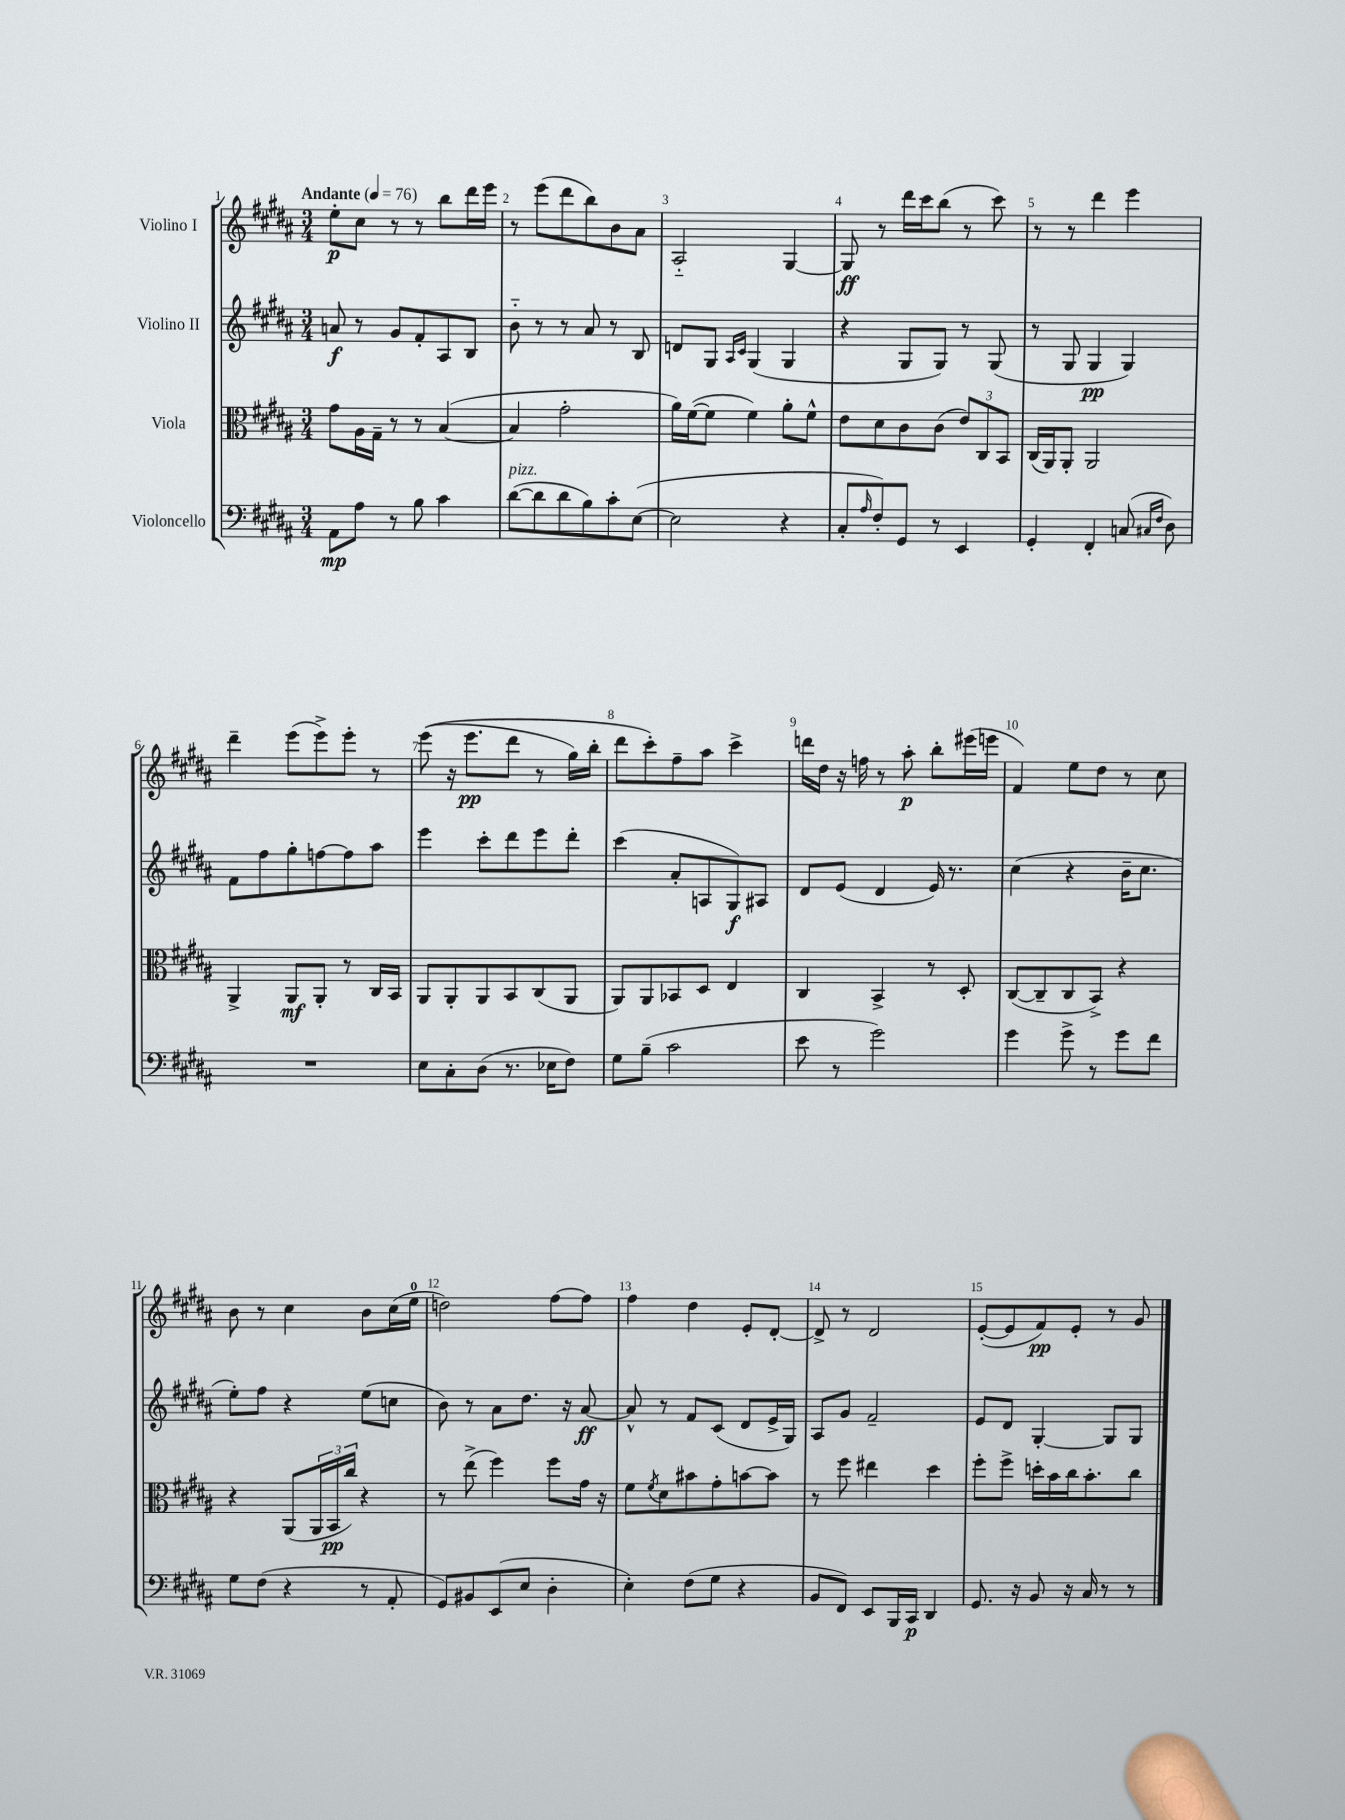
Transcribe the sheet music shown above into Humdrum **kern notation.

**kern	**dynam	**kern	**dynam	**kern	**dynam	**kern	**dynam
*part4	*part4	*part3	*part3	*part2	*part2	*part1	*part1
*staff4	*staff4	*staff3	*staff3	*staff2	*staff2	*staff1	*staff1
*I"Violoncello	*	*I"Viola	*	*I"Violino II	*	*I"Violino I	*
*clefF4	*	*clefC3	*	*clefG2	*	*clefG2	*
*k[f#c#g#d#a#]	*	*k[f#c#g#d#a#]	*	*k[f#c#g#d#a#]	*	*k[f#c#g#d#a#]	*
*M3/4	*	*M3/4	*	*M3/4	*	*M3/4	*
*MM76	*	*MM76	*	*MM76	*	*MM76	*
=1	=1	=1	=1	=1	=1	=1	=1
!	!	!	!	!	!	!LO:TX:a:B:t=Andante	!
8AA#\L	mp	8g#\L	.	8an/	f	8ee'\L	p
8A#\J	.	16A#\L	.	8r	.	8cc#\J	.
.	.	16G#~\JJ	.	.	.	.	.
8r	.	8r	.	8g#/L	.	8r	.
8B\	.	8r	.	8f#'/	.	8r	.
4c#\	.	([4B/	.	8A#/	.	8bb\L	.
.	.	.	.	8B/J	.	16ddd#\L	.
.	.	.	.	.	.	16eee\JJ	.
=2	=2	=2	=2	=2	=2	=2	=2
!LO:TX:a:i:t=pizz.	!	!	!	!	!	!	!
([8d#\L	.	4B/]	.	8b\	.	8r	.
8d#\]	.	.	.	8r	.	(8eee\L	.
8d#\	.	2g#'\	.	8r	.	8ddd#\	.
8B\)	.	.	.	8a#/	.	8bb\)	.
8c#'\	.	.	.	8r	.	8b\	.
([8E\J	.	.	.	8B/	.	8a#\J	.
=3	=3	=3	=3	=3	=3	=3	=3
2E\]	.	16a#\LL)	.	8dn/L	.	2A#/	.
.	.	([16f#\J	.	.	.	.	.
.	.	8f#\J]	.	8G#/J	.	.	.
.	.	.	.	16qqA#/LL	.	.	.
.	.	.	.	16qqc#/JJ	.	.	.
.	.	4f#\)	.	(4G#/	.	.	.
4r	.	8a#'\L	.	4G#/	.	[4G#/	.
.	.	8f#^^\J	.	.	.	.	.
=4	=4	=4	=4	=4	=4	=4	=4
8C#'/L	.	8e\L	.	4r	.	8G#/]	ff
16qqA#/	.	.	.	.	.	.	.
8F#'/)	.	8d#\	.	.	.	8r	.
8GG#/J	.	8c#\	.	8G#/L	.	16ddd#\LL	.
.	.	.	.	.	.	16ccc#\J	.
8r	.	(8c#\J	.	8G#/J)	.	(8bb\J	.
4EE/	.	12e/L)	.	8r	.	8r	.
.	.	12C#/	.	.	.	.	.
.	.	.	.	(8G#/	.	8ccc#\)	.
.	.	12BB/J	.	.	.	.	.
=5	=5	=5	=5	=5	=5	=5	=5
4GG#'/	.	(16C#/LL	.	8r	.	8r	.
.	.	16AA#/J)	.	.	.	.	.
.	.	8AA#'/J	.	8G#/	.	8r	.
4FF#'/	.	2AA#/	.	4G#/	pp	4ddd#\	.
(8Cn/	.	.	.	4G#/)	.	4eee\	.
16qqC#X/LL	.	.	.	.	.	.	.
16qqF#/JJ	.	.	.	.	.	.	.
8D#\)	.	.	.	.	.	.	.
!!LO:LB:g=z
=6	=6	=6	=6	=6	=6	=6	=6
2.r	.	4AA#^/	.	8f#\L	.	4ddd#~\	.
.	.	.	.	8ff#\	.	.	.
.	.	8AA#/L	mf	8gg#'\	.	(8eee\L	.
.	.	8AA#'/J	.	[8ffn\	.	8eee^\)	.
.	.	8r	.	8ff\]	.	8eee'\J	.
.	.	16C#/LL	.	8aa#\J	.	8r	.
.	.	16BB/JJ	.	.	.	.	.
=7	=7	=7	=7	=7	=7	=7	=7
8E\L	.	8AA#/L	.	4eee\	.	((8eee\	.
8C#'\	.	8AA#'/	.	.	.	16r	.
.	.	.	.	.	.	8.eee\L	pp
(8D#\J	.	8AA#/	.	8ccc#'\L	.	.	.
8.r	.	8BB/	.	8ddd#\	.	8ddd#\J	.
.	.	(8C#/	.	8eee\	.	8r	.
16E-X\KL	.	.	.	.	.	.	.
8F#\J)	.	8AA#/J	.	8ddd#'\J	.	16gg#\LL)	.
.	.	.	.	.	.	16bb'\JJ	.
=8	=8	=8	=8	=8	=8	=8	=8
8G#\L	.	8AA#/L)	.	(4ccc#\	.	8ddd#\L	.
(8B~\J	.	8AA#/	.	.	.	8ccc#'\)	.
2c#\	.	8BB-X/	.	8a#'/L	.	8ff#~\	.
.	.	8D#/J	.	8An/	.	8aa#\J	.
.	.	4E/	.	8G#/)	f	4ccc#^\	.
.	.	.	.	8A#X/J	.	.	.
=9	=9	=9	=9	=9	=9	=9	=9
8e\	.	4C#/	.	8d#/L	.	16dddn\LL	.
.	.	.	.	.	.	16dd#\JJ	.
8r	.	.	.	(8e/J	.	16r	.
.	.	.	.	.	.	16ffn\	.
2g#\)	.	4BB^/	.	4d#/	.	8r	.
.	.	.	.	.	.	8aa#'\	p
.	.	8r	.	16e/)	.	8bb'\L	.
.	.	.	.	8.r	.	.	.
.	.	8D#'/	.	.	.	(16eee#X\L	.
.	.	.	.	.	.	16eeen\JJ	.
=10	=10	=10	=10	=10	=10	=10	=10
4g#\	.	([8C#/L	.	(4cc#\	.	4f#/)	.
.	.	8C#~/]	.	.	.	.	.
8g#^\	.	8C#/	.	4r	.	8ee\L	.
8r	.	8BB^/J)	.	.	.	8dd#\J	.
8g#\L	.	4r	.	16b~\KL	.	8r	.
.	.	.	.	8.cc#\J	.	.	.
8f#\J	.	.	.	.	.	8cc#\	.
!!LO:LB:g=z
=11	=11	=11	=11	=11	=11	=11	=11
8G#\L	.	4r	.	8ee'\L)	.	8b\	.
(8F#\J	.	.	.	8ff#\J	.	8r	.
4r	.	(8AA#/L	.	4r	.	4cc#\	.
.	.	24AA#/L	.	.	.	.	.
.	.	24BB/	pp	.	.	.	.
.	.	24cc#/JJ)	.	.	.	.	.
8r	.	4r	.	(8ee\L	.	8b\L	.
8AA#'/	.	.	.	8ccn\J	.	(16cc#\L	.
.	.	.	.	.	.	16ee\JJ	.
=12	=12	=12	=12	=12	=12	=12	=12
8GG#/L)	.	8r	.	8b\)	.	2ddn\)	.
8BB#X/	.	(8ee^\	.	8r	.	.	.
(8EE/	.	4ff#\)	.	8a#\L	.	.	.
8E/J	.	.	.	8.dd#\J	.	.	.
4D#'\	.	8ff#\L	.	.	.	[8ff#\L	.
.	.	.	.	16r	.	.	.
.	.	16g#\Jk	.	[8a#/	ff	8ff#\J]	.
.	.	16r	.	.	.	.	.
=13	=13	=13	=13	=13	=13	=13	=13
4E'\)	.	8f#\L	.	8a#^^/]	.	4ff#\	.
.	.	8qf#/	.	.	.	.	.
.	.	8d#\	.	8r	.	.	.
(8F#\L	.	8b#X\	.	8f#/L	.	4dd#\	.
8G#\J	.	8g#'\	.	(8c#/J	.	.	.
4r	.	[8bn\	.	8d#/L	.	8e'/L	.
.	.	8b\J]	.	16e^/L	.	[8d#'/J	.
.	.	.	.	16G#/JJ)	.	.	.
=14	=14	=14	=14	=14	=14	=14	=14
8BB/L	.	8r	.	8A#/L	.	8d#^/]	.
8FF#/J)	.	8ff#\	.	8g#/J	.	8r	.
8EE/L	.	4ee#X\	.	2f#~/	.	2d#/	.
16BBB/L	.	.	.	.	.	.	.
16CC#/JJ	p	.	.	.	.	.	.
4DD#/	.	4dd#\	.	.	.	.	.
=15	=15	=15	=15	=15	=15	=15	=15
8.GG#/	.	8ff#'\L	.	8e/L	.	([8e'/L	.
.	.	8ff#^\J	.	8d#/J	.	8e/]	.
16r	.	.	.	.	.	.	.
8BB/	.	16ddn'\LL	.	[4G#'/	.	8f#/)	pp
.	.	16b\	.	.	.	.	.
16r	.	16cc#\J	.	.	.	8e'/J	.
16C#/	.	8.b'\	.	.	.	.	.
8r	.	.	.	8G#/L]	.	8r	.
8r	.	8cc#\J	.	8G#/J	.	8g#/	.
==	==	==	==	==	==	==	==
*-	*-	*-	*-	*-	*-	*-	*-
